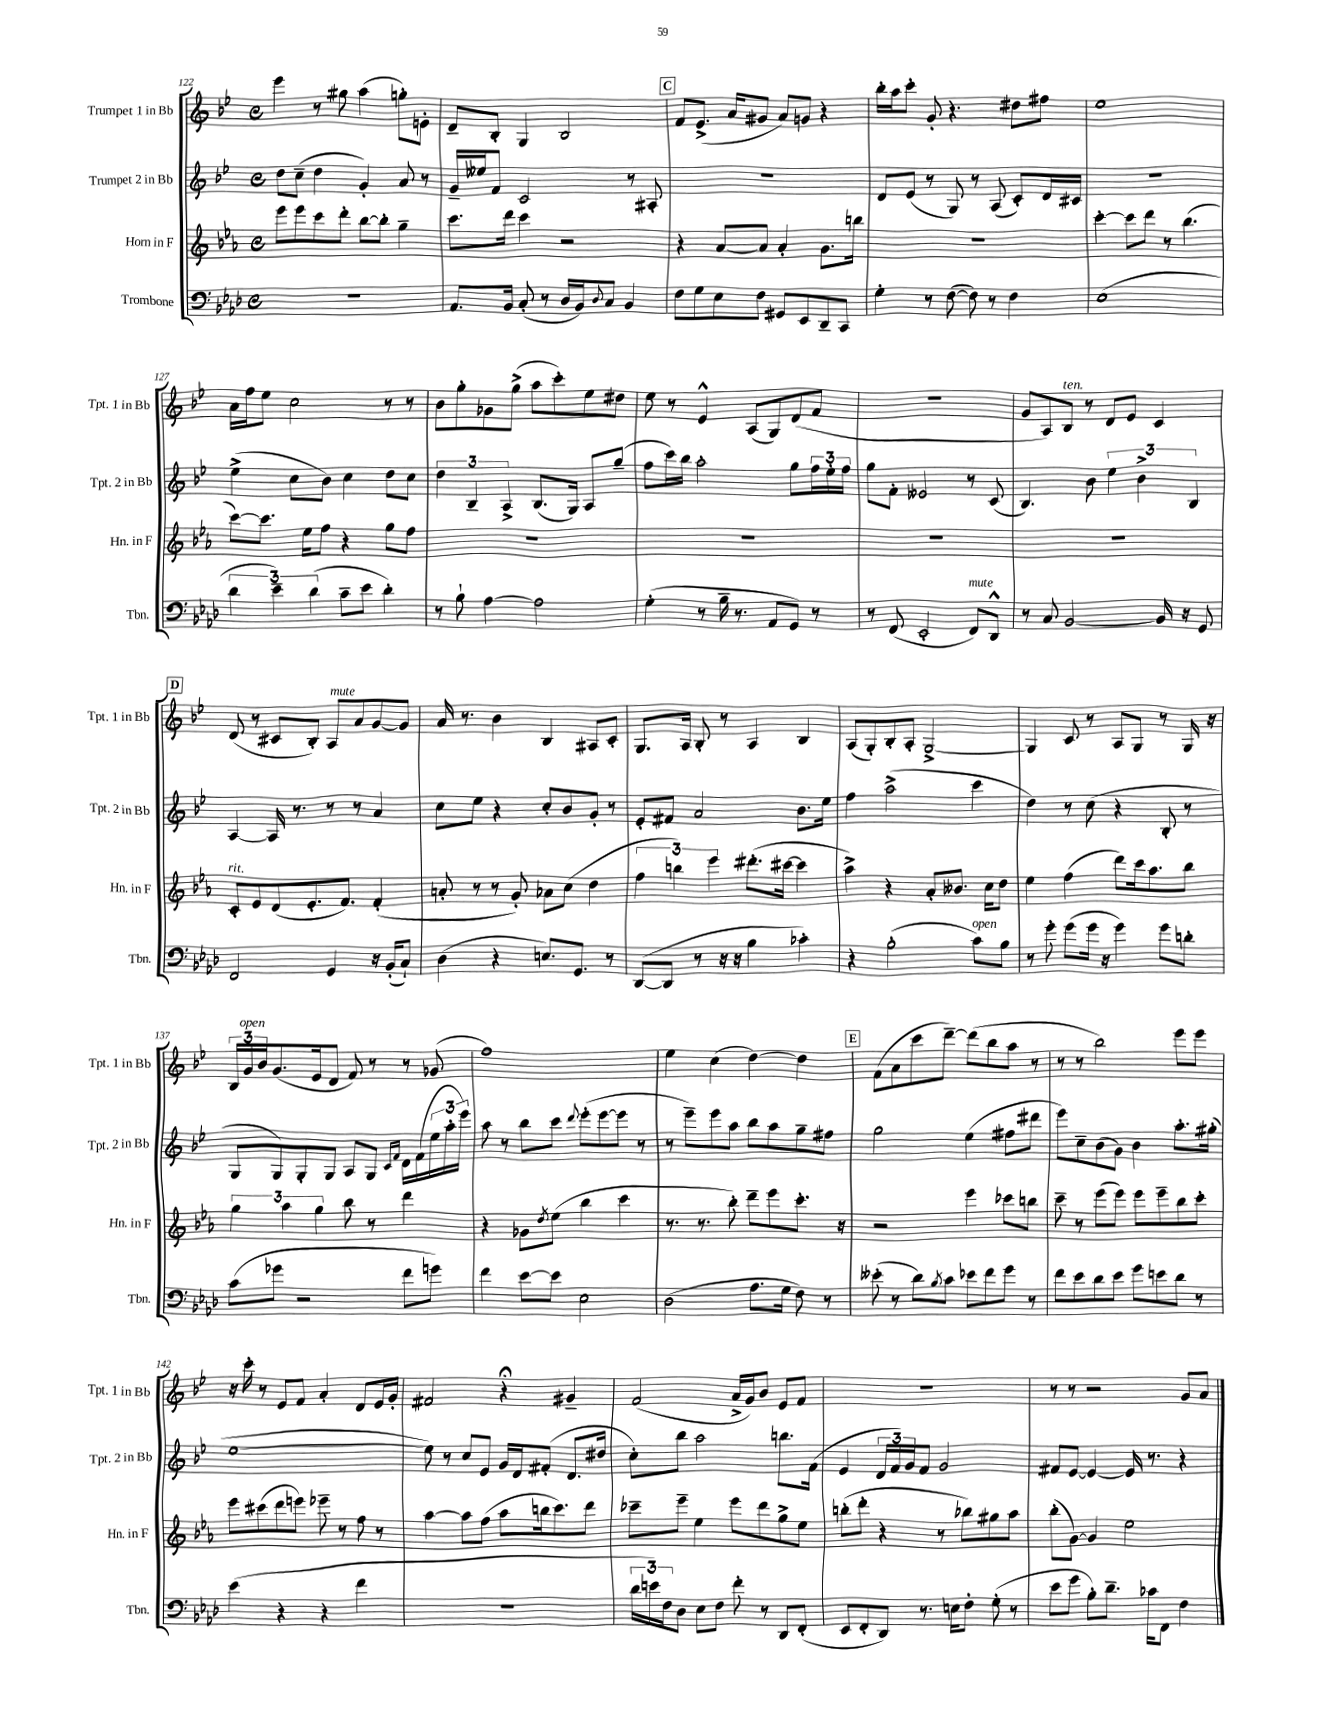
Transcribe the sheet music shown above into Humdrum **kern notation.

**kern	**kern	**kern	**kern
*staff4	*staff3	*staff2	*staff1
*clefF4	*clefG2	*clefG2	*clefG2
*k[b-e-a-d-]	*k[b-e-a-]	*k[b-e-]	*k[b-e-]
*M4/4	*M4/4	*M4/4	*M4/4
*met(c)	*met(c)	*met(c)	*met(c)
1r	8eee-\L	8dd\L	4eee-\
.	8eee-\	(8cc~\J	.
.	8ccc\	4dd\	8r
.	8ddd'\J	.	8gg#\
.	[8bb-\L	4g'/)	(4aa\
.	8bb-'\]J	.	.
.	4gg~\	8a/	8gg'\L)
.	.	8r	8e'\J
=	=	=	=
8.AA-/L	8.ccc\L	16g~/LL	8d~/L
.	.	16ee--/J	.
.	.	8f/J	8B-'/J
16BB-/Jk	16ddd\Jk	.	.
(8C'/	4ccc\	2c/	4G/
8r	.	.	.
16D-/LL	2r	.	2B-/
16BB-/J)	.	.	.
8qqD-/	.	.	.
8C/J	.	.	.
4BB-/	.	8r	.
.	.	8A#'/	.
=	=	=	=
8F\L	4r	1r	8f/L
8G\	.	.	(8.e-^/J
8E-\	[8a-/L	.	.
.	.	.	16a/LK
8F\J	8a-/]J	.	8g#/J
8GG#/L	4a-'/	.	8a/L)
8EE-/	.	.	8g/J
8DD-~/	8.g\L	.	4r
8CC/J	.	.	.
.	16bb\Jk	.	.
=	=	=	=
4G'\	1r	8d/L	16bb-'\LL
.	.	.	16aa\J
.	.	(8e-/J	8ccc'\J
8r	.	8r	8g'/
([8F\	.	8G/)	4.r
8F\])	.	8r	.
8r	.	(8A/	.
4F\	.	8c'/L)	8dd#\L
.	.	16d/L	8ff#\J
.	.	16c#/JJ	.
=	=	=	=
(1E-	[4ccc'\	1r	1ee-
.	8ccc\]L	.	.
.	8ddd\J	.	.
.	8r	.	.
.	(4.bb-\	.	.
=	=	=	=
6d-\	[8ccc\L)	(4ee-^\	16a\LL
.	.	.	16ff\J
.	8.ccc\]J	.	8ee-\J
6e-~\)	.	.	.
.	.	8cc\L	2cc\
.	16ee-\LK	.	.
(6d-\	.	.	.
.	8ff\J	8b-\J)	.
8c~\L	4r	4cc\	.
8e-\J	.	.	.
4d-'\)	8gg\L	8dd\L	8r
.	8ff\J	8cc\J	8r
=	=	=	=
8r	1r	6dd\	8b-\L
8B-`\	.	.	8gg'\
.	.	6B-~/	.
[4A-\	.	.	8g-\
.	.	6A^/	.
.	.	.	(8gg^\J
2A-\]	.	(8.B-/L	8aa\L
.	.	.	8ccc'\)
.	.	16G/Jk)	.
.	.	8A/L	8ee-\
.	.	(8gg~/J	8dd#\J
=	=	=	=
(4G'\	1r	8ff\L	8ee-\
.	.	16ccc\L)	8r
.	.	16bb-\JJ	.
8r	.	2aa'\	4e-^^/
16B-~\	.	.	.
8.r	.	.	.
.	.	.	(8A/L
8AA-/L	.	.	8G/)
8GG/J)	.	8gg\L	(8d/
8r	.	24ff\L	8f/J
.	.	24ee-'\	.
.	.	24ff\JJ	.
=	=	=	=
8r	1r	8gg\L	1r
(8FF/	.	8f'\J	.
2EE-'/	.	2e--/	.
8FF/L)	.	8r	.
8DD-^^/J	.	(8c/	.
=	=	=	=
8r	1r	4.B-/)	8g/L
8C/	.	.	8A/)
[2BB-/	.	.	8B-/J
.	.	8b-\	8r
.	.	6ee-\	8d/L
.	.	.	8e-/J
.	.	6b-^\	.
16BB-/]	.	.	4c/
16r	.	.	.
.	.	6B-/	.
8GG/	.	.	.
=	=	=	=
2FF/	8c'/L	[4A/	(8d/
.	8e-/	.	8r
.	(8d/	16A/]	8c#/L
.	.	8.r	.
.	8.e-'/	.	8B-'/J)
4GG/	.	8r	8A/L
.	8.f/J)	.	.
.	.	8r	8a/
16r	(4f'/	4a/	[8g/
(16BB-'/LK	.	.	.
8C`/J)	.	.	8g/]J
=	=	=	=
(4D-\	8a'/	8cc\L	16a/
.	.	.	8.r
.	8r	8ee-\J	.
4r	8r	4r	4b-\
.	8g'/)	.	.
8.E/L)	8a-\L	8cc'/L	4B-/
.	(8cc\J	8b-/	.
8.GG/J	.	.	.
.	4dd\	8g'/J	8A#/L
8r	.	8r	8c'/J
=	=	=	=
([8DD-/L	6ff\	8e-'/L	8.G/L
8DD-/]J	.	8f#/J	.
.	6bb\)	.	.
.	.	.	16A/Jk
8r	.	2a/	8B-'/
.	6eee-\	.	.
16r	.	.	8r
16r	.	.	.
4B-\	(8.ddd#'\L	.	4A/
.	[16ccc#\Jk	.	.
4c-'\)	4ccc#\]	8.b-\L	4B-/
.	.	16ee-\Jk	.
=	=	=	=
4r	4aa-^\)	4ff\	(8A/L
.	.	.	8G'/)
(2B-'\	4r	(2aa^\	8B-'/
.	.	.	8A'/J
.	8a-'/L	.	[2G^/
.	8.b--/J	.	.
8c\L)	.	4ccc\	.
.	16cc\LK	.	.
8B-\J	8dd\J	.	.
=	=	=	=
8r	4ee-\	4dd\)	4G/]
8g'\	.	.	.
(8g\L	(4ff\	8r	8c/
16g\Jk	.	(8cc\	8r
16r	.	.	.
4g\)	8ddd\L)	4r	8A/L
.	16ccc\k	.	8G/J
.	8.aa-\	.	.
8g\L	.	8B-'/	8r
8d'\J	8bb-\J	8r	16G/
.	.	.	16r
=	=	=	=
(8c\L	6gg\	8G/L	24B-/LL
.	.	.	24g/
.	.	.	24b-/J
8g-\J	.	8G/)	(8.g/
.	6aa-\	.	.
2r	.	8G'/	.
.	.	.	16e-/k
.	6gg\	.	.
.	.	8G/J	8d/J
.	8bb-\	8A/L	8f/)
.	8r	8G/J	8r
.	.	16qqc/LL	.
.	.	16qqf/JJ	.
8f\L	4ddd\	16d\LL	8r
.	.	(16f\	.
8g\J)	.	24ee-\	(8g-/
.	.	24aa'\	.
.	.	24eee-\JJ)	.
=	=	=	=
4f\	4r	8aa\	1ff)
.	.	8r	.
[8e-\L	8g-\L	8bb-\L	.
.	8qdd/	.	.
8e-\]J	(8ee-\J	8ccc\J	.
.	.	8qqddd/	.
2E-\	4bb-\	(8eee-'\L	.
.	.	[8eee-\	.
.	4ccc\	8eee-\]J	.
.	.	8r	.
=	=	=	=
(2D-\	8.r	8r	4ee-\
.	.	8eee-~\L)	.
.	8.r	.	.
.	.	8eee-\	(4cc\
.	8bb-'\)	8aa\J	.
8.A-\L	8ddd~\L	8bb-\L	[4dd\)
.	8eee-\	8aa\	.
16G\Jk	.	.	.
8F\)	8.ccc'\J	8gg~\	4dd\]
8r	.	8ff#\J	.
.	16r	.	.
=	=	=	=
(8e--'\	2r	2gg\	(8f\L
8r	.	.	8a\
8d-\L)	.	.	8ccc\
8qB-/	.	.	.
8c\J	.	.	[8ddd~\J)
8e-\L	4eee-\	(4ee-\	(8ddd\]L
8f\	.	.	8bb-\
8g\J	8ccc-\L	8ff#\L	8aa\J
8r	8bb\J	8ddd#\J	8r
=	=	=	=
8f\L	8ccc~\	8eee-\L)	8r
8e-\	8r	8cc~\	8r
8d-\	(8eee-\L	(8b-\	2bb-\)
8e-\J	8eee-\J)	8g\J)	.
8g\L	8eee-\L	4b-\	.
8e\	8eee-~\	.	.
8d-\J	8bb-\	8.aa'\L	8eee-\L
8r	8ccc'\J	.	8eee-\J
.	.	(16gg#'\Jk	.
=	=	=	=
(4e-\	8eee-\L	[1ee-	16r
.	.	.	16ccc'\
.	(8ccc#\	.	8r
4r	8ddd\	.	8e-/L
.	8eee\J)	.	8f/J
4r	8eee-~\	.	4a'/
.	8r	.	.
4f\	8ff\	.	8d/L
.	8r	.	16e-/L
.	.	.	16g'/JJ
=	=	=	=
1r	[4aa-\	8ee-\])	2f#/
.	.	8r	.
.	8aa-\]L	8cc/L	.
.	(8ff\J	8e-/J	.
.	8aa-\L	16g/LL	4r;
.	.	16d/J	.
.	16bb\k	(8f#'/J	.
.	8.ccc\)	.	.
.	.	8.d/L	4g#~/
.	8ddd\J	.	.
.	.	16dd#/Jk	.
=	=	=	=
24d-\LL	8ccc-~\L	8cc'\L)	(2f/
24e\)	.	.	.
24F\J	.	.	.
8D-\J	8eee-~\J	8bb-\J	.
8E-\L	4ee-\	2aa\	.
8F\J	.	.	.
8f'\	8eee-\L	.	16a^/LL
.	.	.	16g/J)
8r	8ddd\	.	8b-/J
8DD-/L	8gg^\	8.bb\L	8e-/L
(8FF'/J	8ee-\J	.	8f/J
.	.	(16f\Jk	.
=	=	=	=
8EE-/L	(8bb'\L	4e-/	1r
8FF'/	8ddd'\J	.	.
8DD-/J)	4r	24d/LL	.
.	.	24f/)	.
.	.	24g/J	.
8.r	.	8f/J	.
.	8r	2g/	.
16E\LK	.	.	.
8F'\J	8bb-\L)	.	.
(8G'\	8gg#\	.	.
8r	8aa-\J	.	.
=	=	=	=
8e-\L	(8bb-'\L	8f#/L	8r
8g\J	[8g\J)	[8e-/J	8r
8B-'\L)	4g/]	4e-/_	2r
8.d-~\J	.	.	.
.	2ee-\	16e-/]	.
16c-\LK	.	8.r	.
8FF\J	.	.	.
4F\	.	4r	8g/L
.	.	.	8a/J
==	==	==	==
*-	*-	*-	*-
